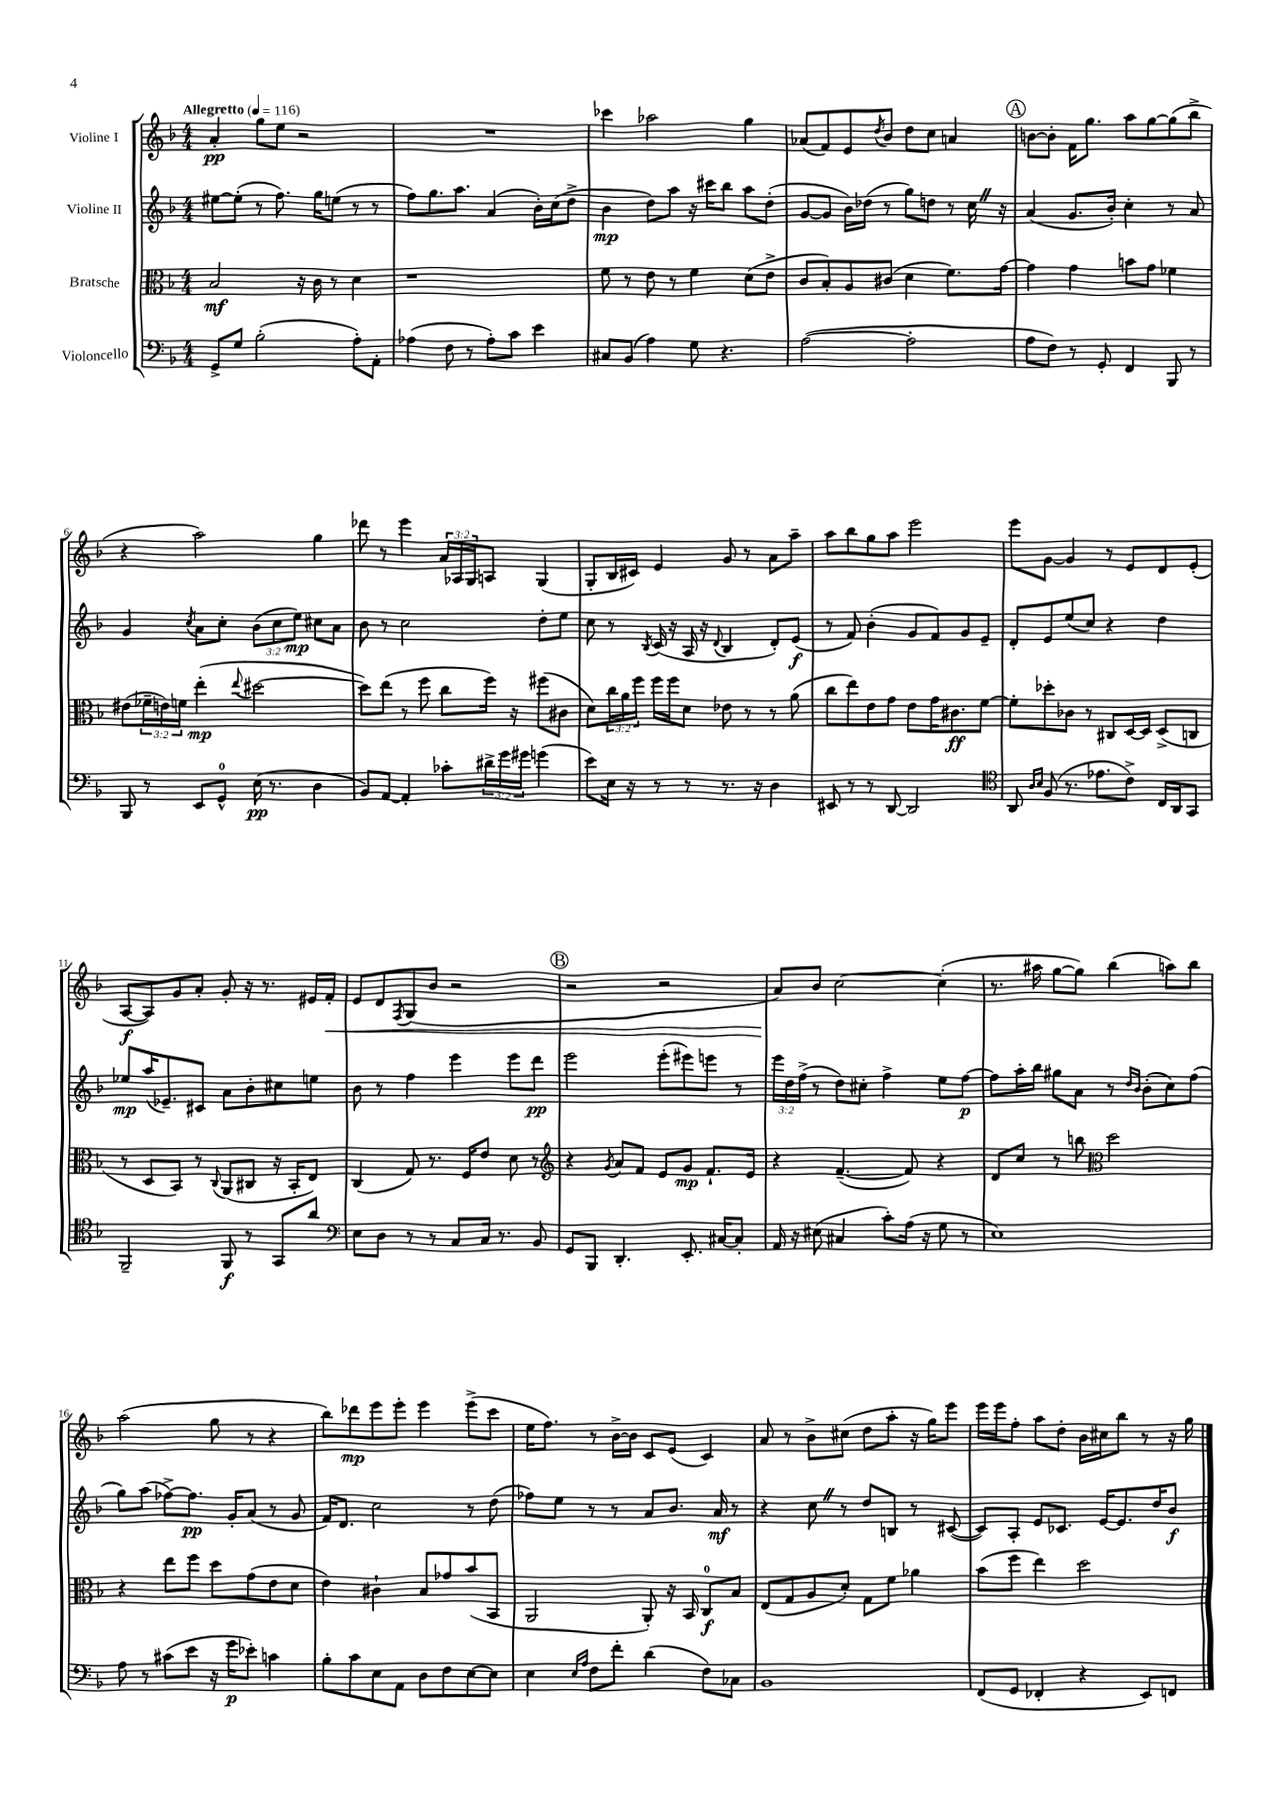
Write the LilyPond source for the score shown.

<<
\new StaffGroup <<
\new Staff = "s0" \with { instrumentName = "Violine I" } {
    \clef treble \key f \major \numericTimeSignature \time 4/4 \override Staff.TupletNumber.text = #tuplet-number::calc-fraction-text \tempo "Allegretto" 4 = 116
    a'4-.\pp g''8 e''8 r2 |
    R1 |
    ces'''4 aes''2 g''4 |
    aes'8( f'8) e'8 \acciaccatura { d''8 } bes'8 d''8 c''8 a'4 |
    \mark \markup { \circle "A" } b'8~ b'8-. f'16 g''8. a''8 g''8~ g''8( bes''8-> |
    r4 a''2) g''4 |
    des'''8 r8 e'''4 \tuplet 3/2 { a'16 aes16 g16 } a8 g4( |
    g8-. bes16 cis'16) e'4 g'8 r8 a'8 a''8-- |
    a''8 bes''8 g''8 a''8 e'''2 |
    e'''8 g'8~ g'4 r8 e'8 d'8 e'8-.( |
    a8~\f a8) g'8 a'8-. g'8-. r16 r8. eis'16 f'16-.\< |
    e'8 d'8 \acciaccatura { f8 } g8( bes'8 r2 |
    \mark \markup { \circle "B" } r2 r2 |
    a'8\!) bes'8 c''2~ c''4-.( |
    r8. ais''16 g''8~ g''8) bes''4( a''8) bes''8 |
    a''2( g''8 r8 r4 |
    bes''8) des'''8\mp e'''8 e'''8-. e'''4 e'''8->( c'''8 |
    e''16 f''8.) r8 bes'16~-> bes'16 c'8 e'8( c'4) |
    a'8 r8 bes'8-> cis''8( d''8 a''8-. r16 g''16) e'''8 |
    e'''16 e'''16 f''8-. a''8 d''8-. bes'16 cis''16 bes''8 r8 r16 g''16 \bar "|." |
}
\new Staff = "s1" \with { instrumentName = "Violine II" } {
    \clef treble \key f \major \numericTimeSignature \time 4/4 \override Staff.TupletNumber.text = #tuplet-number::calc-fraction-text
    eis''8~ eis''8-.( r8 f''8.) g''16 e''8( r8 r8 |
    f''8) g''8. a''8. a'4( bes'16-.) c''16( d''8-> |
    bes'4\mp d''8) a''8 r16 cis'''16 bes''8 a''8 d''8-.( |
    g'8~ g'8 bes'16) des''16( r8 g''8) d''8 r8 c''16 \once \override BreathingSign.text = \markup { \musicglyph "scripts.caesura.straight" } \breathe r16 |
    \mark \markup { \circle "A" } a'4( g'8. bes'16-.) c''4-. r8 a'8 |
    g'4 \acciaccatura { c''8 } a'8 c''8-. \tuplet 3/2 { bes'8( c''8 e''8\mp) } cis''8 a'8 |
    bes'8 r8 c''2 d''8-. e''8 |
    c''8 r8 \acciaccatura { bes8 } c'16( r16 a16 r16 \appoggiatura { d'8 } bes4 d'8-.) e'8\f( |
    r8 f'8) bes'4-.( g'8 f'8) g'8 e'8-- |
    d'8-. e'8 e''8( c''8) r4 d''4 |
    ees''8\mp a''16( ees'8.--) cis'8 a'8 bes'8-. cis''8 e''8 |
    bes'8 r8 f''4 e'''4 e'''8 d'''8\pp |
    \mark \markup { \circle "B" } e'''2 e'''8-.( eis'''8) e'''8 r8 |
    \tuplet 3/2 { e'''16 d''16 f''16->( } r8 d''8) cis''8-. f''4-> e''8 f''8~\p |
    f''8 a''16-. bes''16 gis''8 a'8 r8 \grace { d''16 bes'16 } bes'8-.( c''8) f''8( |
    g''8) a''8( fes''8~->) fes''8.\pp g'16-. a'8( r8 g'8 |
    f'16) d'8. c''2 r8 d''8( |
    fes''8) e''8 r8 r8 a'8 bes'8. a'16\mf r8 |
    r4 c''8 \once \override BreathingSign.text = \markup { \musicglyph "scripts.caesura.straight" } \breathe r8 d''8 b8 r8 cis'8~( |
    cis'8) a8-. e'8 ces'8. e'16~ e'8. d''16 bes'8\f \bar "|." |
}
\new Staff = "s2" \with { instrumentName = "Bratsche" } {
    \clef alto \key f \major \numericTimeSignature \time 4/4 \override Staff.TupletNumber.text = #tuplet-number::calc-fraction-text
    bes2\mf r16 c'16 r8 d'4 |
    r1 |
    f'8 r8 e'8 r8 f'4 d'8( e'8-> |
    c'8 bes8-.) a8 cis'8( d'4 f'8.) g'16~ |
    \mark \markup { \circle "A" } g'4 g'4 b'8 g'8 fes'4 |
    eis'8( \tuplet 3/2 { fes'16-- e'16) f'16 } e''4-.\mp( \appoggiatura { e''8 } dis''2~ |
    dis''8) e''8( r8 f''8 c''8 f''16) r16 fis''8( cis'8 |
    d'8) \tuplet 3/2 { c''16 a'16 f''16 } f''16 f''16 d'8 ees'8 r8 r8 a'8( |
    c''8 e''8) e'8 g'8 e'8 g'16 cis'8.\ff f'8~ |
    f'8-. des''8-. ces'8 r8 cis8 d16~ d16 d8->( c8 |
    r8 d8 bes,8) r8 \appoggiatura { c8 } a,8( cis8 r16 bes,16-. e8) |
    c4( g8) r8. f16 e'8 d'8 r8 |
    \mark \markup { \circle "B" } \clef treble r4 \acciaccatura { g'8 } a'8 f'8 e'8 g'8\mp f'8.-! e'16 |
    r4 f'4.~--( f'8) r4 |
    d'8 c''8 r8 b''8 \clef alto d''2 |
    r4 e''8 f''8 d''8 g'8( e'8 d'8 |
    e'4) cis'4-! bes8 ges'8 bes'8( bes,8 |
    a,2 a,8-.) r16 bes,16 c8-0\f bes8 |
    e8( g8 a8 d'8-.) g8 f'8 aes'4 |
    bes'8( f''8 e''4) d''2 \bar "|." |
}
\new Staff = "s3" \with { instrumentName = "Violoncello" } {
    \clef bass \key f \major \numericTimeSignature \time 4/4 \override Staff.TupletNumber.text = #tuplet-number::calc-fraction-text
    g,8-> g8 bes2-.( a8-.) a,8-. |
    aes4( f8 r8 aes8-.) c'8 e'4 |
    cis8 bes,8( a4) g8 r4. |
    a2~( a2-. |
    \mark \markup { \circle "A" } a8 f8) r8 g,8-. f,4 bes,,8 r8 |
    bes,,8 r8 e,8 g,8-0-^ e16\pp( r8. d4 |
    bes,8) a,8~ a,4-. ces'8-. \tuplet 3/2 { dis'16-> g'16 gis'16 } g'4( |
    e'8) e16 r16 r8 r8 r8. r16 d4 |
    eis,8 r8 r8 d,8~ d,2 |
    \clef tenor a,8 \grace { a16 bes16 } f8( r8. ees'8. c'8->) c16 a,16 g,8 |
    f,2-- f,8\f r8 g,8 a'8 |
    \clef bass e8 d8 r8 r8 c8 c16 r8. bes,8 |
    \mark \markup { \circle "B" } g,8 bes,,8 d,4.-. e,8.-. cis16~ cis8-. |
    a,16 r16 eis8( cis4 c'8-.) a16( r16 g8 r8 |
    e1) |
    a8 r8 cis'8( e'8 r16 g'16\p ees'8-.) c'4 |
    bes8-. c'8 e8 a,8 d8 f8 e8~ e8 |
    e4 \grace { e16 a16 } f8 f'8-. d'4( f8) ces8 |
    bes,1 |
    f,8( g,8 fes,4-. r4 e,8) f,8 \bar "|." |
}
>>
>>
